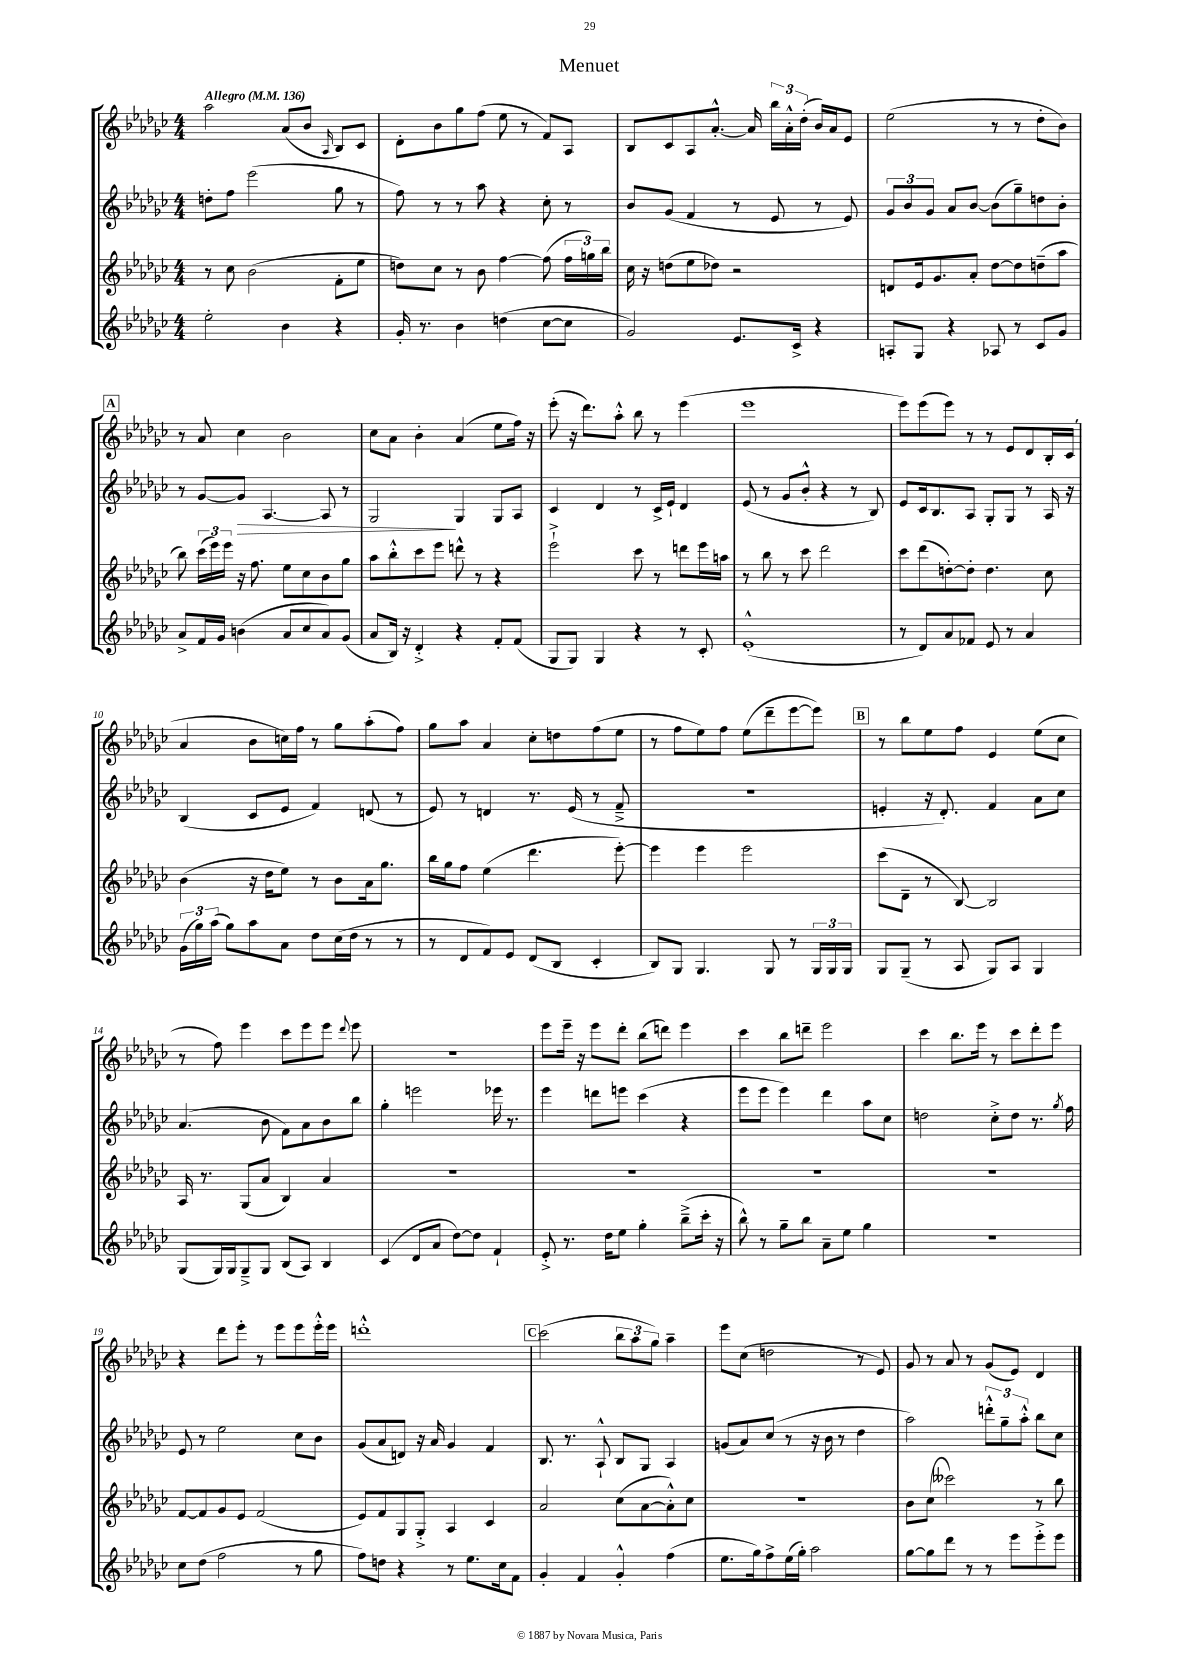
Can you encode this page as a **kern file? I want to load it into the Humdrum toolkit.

**kern	**kern	**kern	**kern
*staff4	*staff3	*staff2	*staff1
*clefG2	*clefG2	*clefG2	*clefG2
*k[b-e-a-d-g-c-]	*k[b-e-a-d-g-c-]	*k[b-e-a-d-g-c-]	*k[b-e-a-d-g-c-]
*M4/4	*M4/4	*M4/4	*M4/4
*MM136	*MM136	*MM136	*MM136
2ee-'	8r	8dd'	2aa-
.	8cc-	8ff	.
.	(2b-	(2eee-	.
4b-	.	.	(8a-
.	.	.	8b-
.	.	.	16qqA-
4r	8f'	8gg-	8B-)
.	8ee-	8r	8c-
=	=	=	=
16g-'	8dd)	8ff)	8d-'
8.r	.	.	.
.	8cc-	8r	8b-
4b-	8r	8r	8gg-
.	8b-	8aa-	(8ff
(4dd	[4ff	4r	8ee-
.	.	.	8r
[8cc-	(8ff]	8cc-'	8f)
8cc-]	24ff	8r	8A-
.	24gg)	.	.
.	24bb-	.	.
=	=	=	=
2g-)	16cc-	8b-	8B-
.	16r	.	.
.	(8dd	(8g-	8c-
.	8ee-	4f	8A-
.	8dd-)	.	[8.a-'^^
8.e-	2r	8r	.
.	.	.	16a-]
.	.	8e-	24bb-
.	.	.	24a-'^^
16c-^	.	.	.
.	.	.	(24dd-'
4r	.	8r	16b-)
.	.	.	16a-
.	.	8e-)	8e-
=	=	=	=
8A'	8d	12g-	(2ee-
.	.	12b-	.
8G-	16e-	.	.
.	.	12g-	.
.	8.g-	.	.
4r	.	8a-	.
.	8a-'	[8b-	.
8A-	[8dd-	(8b-]	8r
8r	8dd-]	8gg-~)	8r
8c-	(8dd~	8dd	8dd-'
8g-	8aa-	8b-'	8b-)
=	=	=	=
8a-^	8bb-)	8r	8r
16f	(24ccc-	[8g-	8a-
.	24eee-)	.	.
16g-	.	.	.
.	24eee-	.	.
(4b	16r	8g-]	4cc-
.	8.ff	.	.
.	.	[4.A-	.
8a-	8ee-	.	2b-
8cc-	8cc-	.	.
8a-)	8b-	8A-]	.
(8g-	8gg-	8r	.
=	=	=	=
8a-	8aa-	2G-	8cc-
16B-)	8bb-'^^	.	8a-
16r	.	.	.
4d-'^	8ccc-	.	4b-'
.	8eee-	.	.
4r	8ddd^^	4G-	(4a-
.	8r	.	.
8f'	4r	8G-	8ee-
(8f	.	8A-	16ff)
.	.	.	16r
=	=	=	=
8G-	2eee-`^	4c-	(8eee-'
8G-)	.	.	16r
.	.	.	8.ddd-)
4G-	.	4d-	.
.	.	.	8aa-'^^
4r	8ccc-	8r	8bb-
.	8r	16c-^	8r
.	.	16e-`	.
8r	8ddd	4d-	(4eee-
8c-'	16eee-	.	.
.	16aa	.	.
=	=	=	=
(1e-'^^	8r	(8e-	1eee-
.	8bb-	8r	.
.	8r	8g-	.
.	8ccc-	8b-'^^	.
.	2ddd-	4r	.
.	.	8r	.
.	.	8B-)	.
=	=	=	=
8r	8ccc-	8e-	8eee-)
8d-)	(8ddd-	16c-	(8eee-
.	.	8.B-	.
8a-	[8dd')	.	8eee-)
8f-	8dd']	8A-	8r
8e-	4.dd	8G-'	8r
8r	.	8G-	8e-
4a-	.	8r	8d-
.	8cc-	16A-	16B-'
.	.	16r	(16c-
=	=	=	=
(24g-	(4b-	(4B-	4a-
24gg-)	.	.	.
(24aa-	.	.	.
8gg-)	.	.	.
8aa-	16r	8c-	8b-
.	16dd-	.	.
8a-	8ee-)	8e-	16cc)
.	.	.	16ff
8dd-	8r	4f)	8r
(16cc-	8b-	.	8gg-
16dd-	.	.	.
8r	16a-	(8d	(8aa-'
.	8.gg-	.	.
8r	.	8r	8ff)
=	=	=	=
8r	16bb-	8e-)	8gg-
.	16gg-	.	.
8d-	8ff	8r	8aa-
8f)	(4ee-	4d	4a-
8e-	.	.	.
(8d-	4.ddd-	8.r	8cc-'
8B-	.	.	8dd
.	.	(16e-	.
4c-'	.	8r	(8ff
.	[8eee-')	8f~^	8ee-
=	=	=	=
8B-)	4eee-]	1r	8r
8G-	.	.	8ff
4.G-	4eee-	.	8ee-)
.	.	.	8ff
.	2eee-	.	(8ee-
8G-	.	.	8ddd-~
8r	.	.	[8eee-
24G-	.	.	8eee-])
24G-	.	.	.
24G-	.	.	.
=	=	=	=
8G-	(8ccc-	4e'	8r
(8G-~	8d-~	.	8bb-
8r	8r	16r	8ee-
.	.	8.d-')	.
8A-	[8B-)	.	8ff
8G-)	2B-]	4f	4e-
8A-	.	.	.
4G-	.	8a-	(8ee-
.	.	8cc-	8cc-
=	=	=	=
(8G-	16A-	(4.a-	8r
.	8.r	.	.
16G-)	.	.	8ff)
16G-	.	.	.
8G-~^	(8G-	.	4eee-
8G-	8a-	8b-	.
(8B-	4B-)	8f)	8ccc-
8A-)	.	8a-	8eee-
4B-	4a-	8b-	8eee-
.	.	.	8qqddd-
.	.	8bb-	8eee-
=	=	=	=
(4c-	1r	4gg-'	1r
8d-	.	2eee	.
8a-	.	.	.
[8dd-)	.	.	.
8dd-]	.	.	.
4f`	.	16eee-	.
.	.	8.r	.
=	=	=	=
8e-'^	1r	4eee-	8eee-
8.r	.	.	16eee-~
.	.	.	16r
.	.	8ddd	8eee-
16dd-	.	.	.
8ee-	.	8eee	8ddd-'
4gg-'	.	(4ccc-	(8bb-
.	.	.	8ddd)
(8bb-~^	.	4r	4eee-
16ccc-'	.	.	.
16r	.	.	.
=	=	=	=
8bb-^^)	1r	8eee-	4ccc-
8r	.	8eee-	.
8gg-~	.	4eee-)	8bb-
8bb-	.	.	8ddd~
8a-~	.	4ddd-	2eee-
8ee-	.	.	.
4gg-	.	8aa-	.
.	.	8cc-	.
=	=	=	=
1r	1r	2dd	4ccc-
.	.	.	8.bb-
.	.	.	16eee-
.	.	8cc-'^	8r
.	.	8dd	8ccc-
.	.	8.r	8ddd-'
.	.	.	8eee-
.	.	8qgg-	.
.	.	16ff	.
=	=	=	=
8cc-	[8f	8e-	4r
(8dd-	8f]	8r	.
2ff	8g-	2ee-	8ddd-
.	8e-	.	8eee-'
.	(2f	.	8r
.	.	.	8eee-
8r	.	8cc-	8eee-
8gg-	.	8b-	16eee-'^^
.	.	.	16eee-
=	=	=	=
8ff)	8e-)	(8g-	1ddd'^^
8dd	8f	8a-	.
4r	8G-	8d)	.
.	8G-'^	16r	.
.	.	16a-	.
8r	4A-	4g-	.
8.ee-	.	.	.
.	4c-	4f	.
16cc-	.	.	.
8f	.	.	.
=	=	=	=
4g-'	2a-	8.B-	(2ccc-
.	.	8.r	.
4f	.	.	.
.	.	8A-`^^	.
4g-'^^	(8cc-	8B-	12bb-
.	.	.	12aa-
.	[8a-	8G-	.
.	.	.	12gg-)
(4ff	8a-'^^])	4A-	4aa-~
.	8cc-	.	.
=	=	=	=
8.ee-	1r	(8g	8eee-
.	.	8a-)	(8cc-
16gg-)	.	.	.
8ff^	.	(8cc-	2dd
(16ee-	.	8r	.
16gg-')	.	.	.
2aa-	.	16r	.
.	.	16b-	.
.	.	8r	.
.	.	4dd-	8r
.	.	.	8e-)
=	=	=	=
[8gg-	8b-	2aa-)	8g-
8gg-]	(8cc-	.	8r
8ddd-	2ccc--)	.	8a-
8r	.	.	8r
8r	.	12ddd'^^	(8g-
.	.	12gg-~	.
8eee-	.	.	8e-)
.	.	12aa-'^^	.
8eee-'^	8r	8bb-	4d-
8eee-	8bb-	8cc-	.
==	==	==	==
*-	*-	*-	*-
